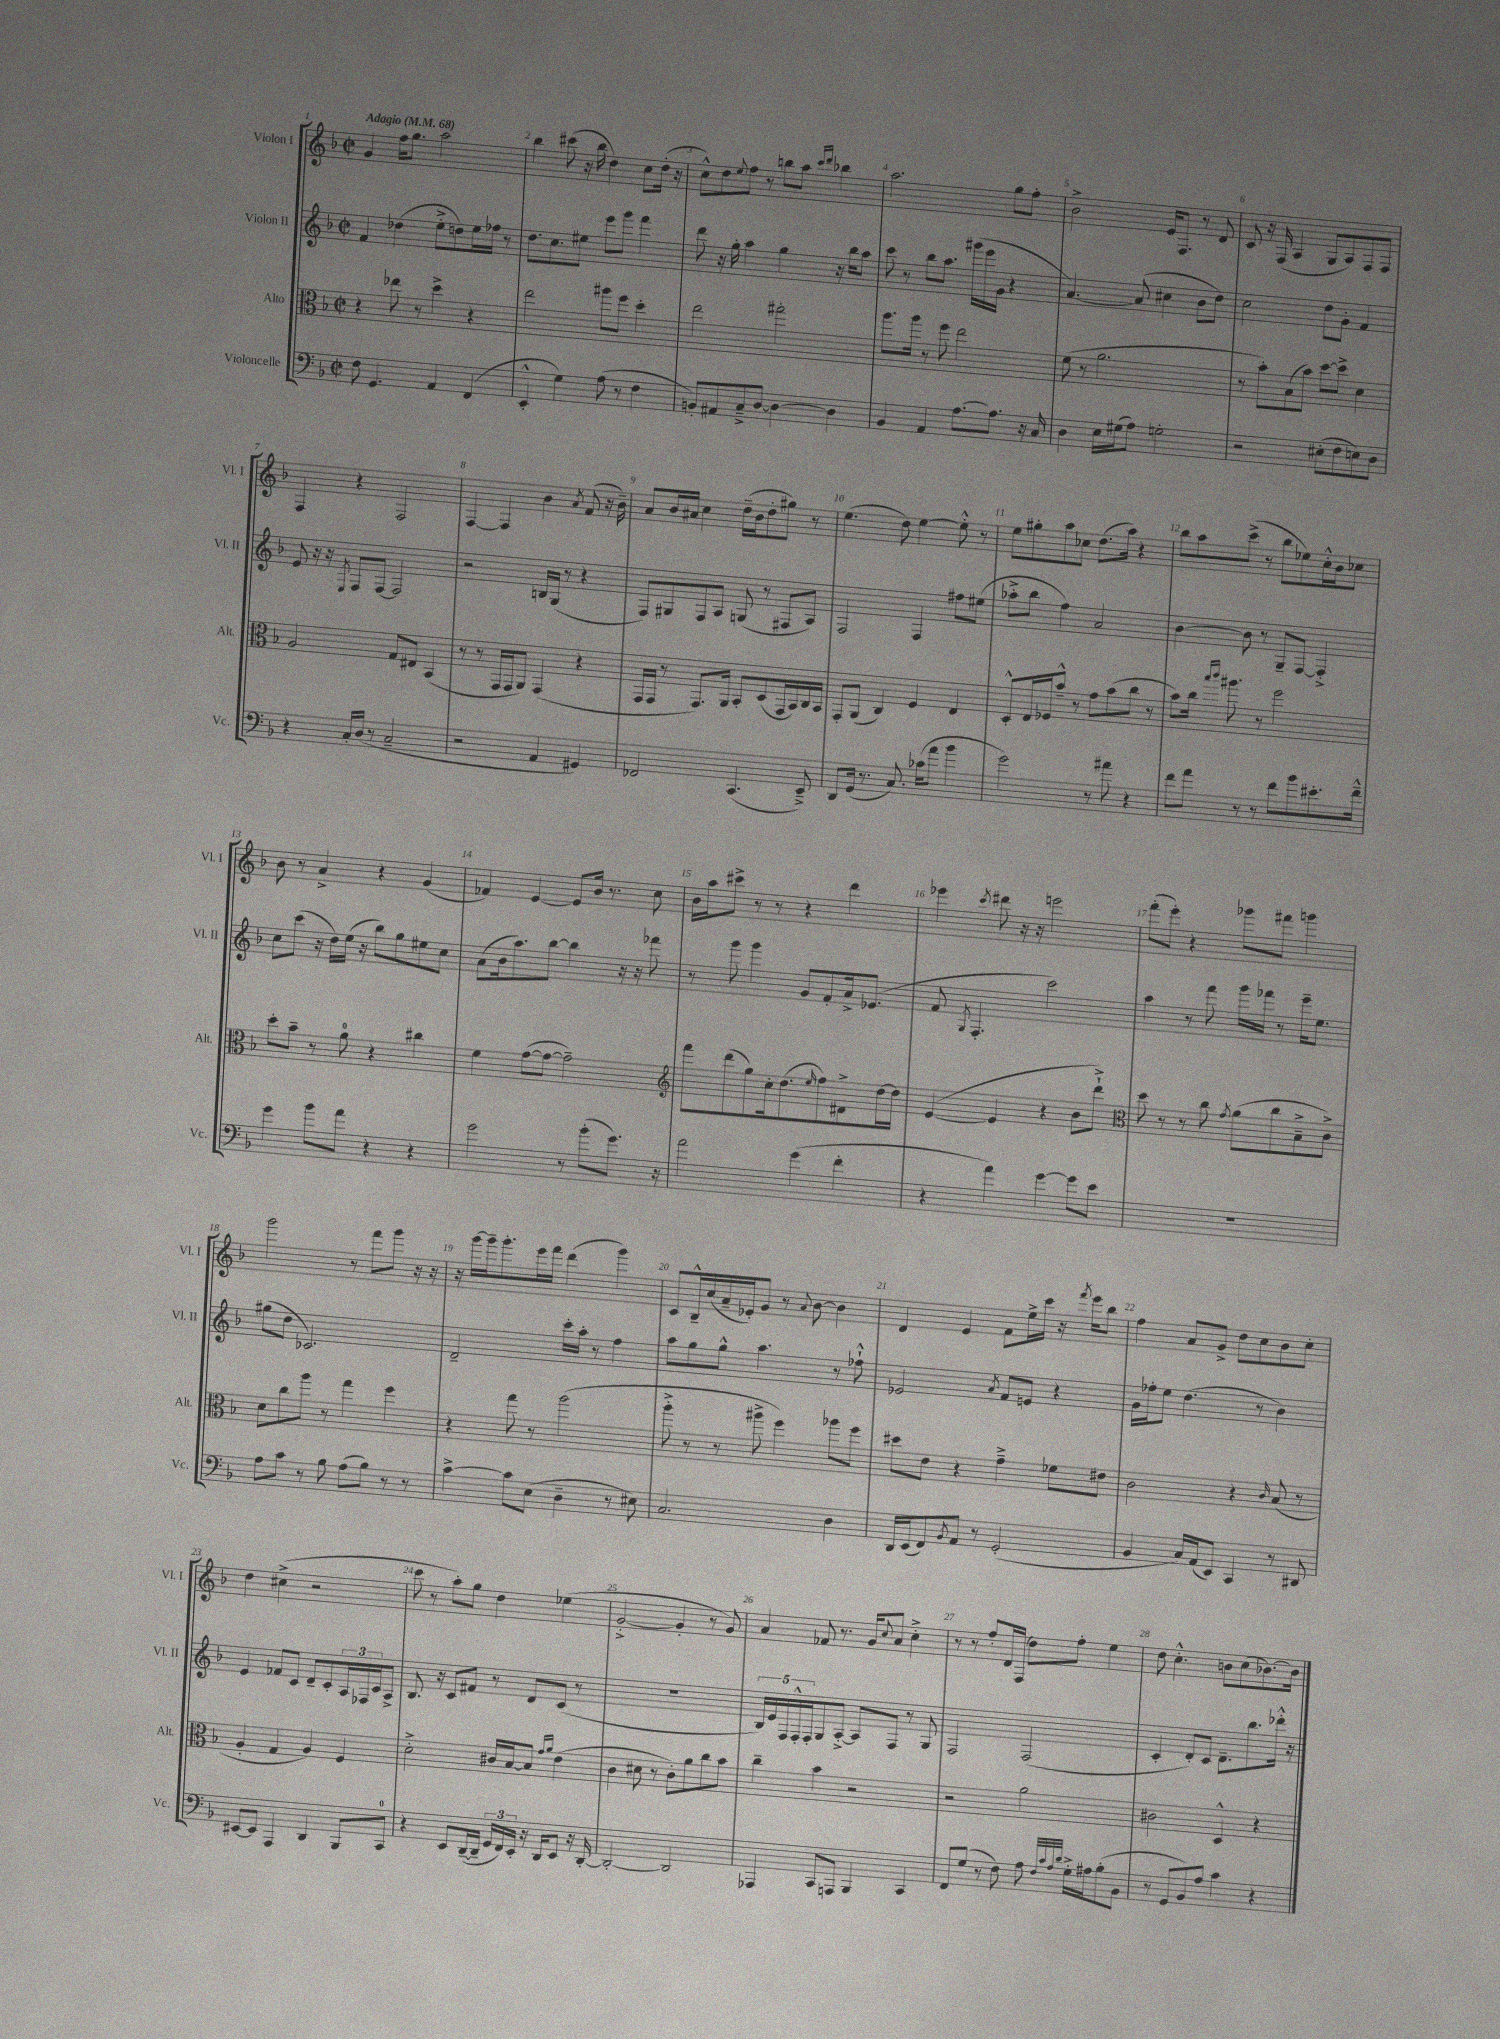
<<
\new StaffGroup <<
\new Staff = "s0" \with { instrumentName = "Violon I" shortInstrumentName = "Vl. I" } {
    \clef treble \key f \major \defaultTimeSignature \time 2/2 \tempo "Adagio" 4 = 68
    g'4 f''16 g''8. a''2 |
    bes''4 cis'''8( r16 bes''16 d''4) c''8 d''16-.( r16 |
    c''8-^) d''8 \appoggiatura { e''8 } f''8 r8 b''8 a''8 \grace { c'''16 d'''16 } bes''4 |
    a''2. g''8 f''8-. |
    bes'2-> e'16 f8. r8 d'8 |
    c'8 r16 f16( a4 g8 a8) f8 f8 |
    f4 r4 f2 |
    f4~ f4 bes'4 \acciaccatura { a'8 } f'8( r16 bes'16--) |
    a'8 bes'16 ais'16 c''4 d''16--( bes'16 d''8-. gis''8) r8 |
    e''4.( d''8) e''4~ e''8-.-^ r8 |
    e''8 gis''8-. a''8 ces''8 d''8.( a''16) r4 |
    bes''8 a''8 c'''8->( r8 bes''8 ees''8) c''16-.-^ bes'16 ces''8 |
    bes'8 r8 a'4-> r4 g'4( |
    fes'4) e'4~ e'8 bes'16 r8. c''8 |
    bes'16 a''16 cis'''8-> r8 r8 r4 d'''4 |
    ees'''4 \acciaccatura { c'''8 } dis'''8 r16 r16 e'''2 |
    f'''8-.( e'''8-.) r4 ges'''8 fis'''8 g'''4 |
    g'''2 r8 f'''8 g'''8 r16 r16 |
    r16 g'''16~ g'''16-- g'''8.-. e'''16 f'''16 d'''4( g'''4) |
    c'8 bes16---^ c''16( a'16-- ees'16-.) g'8 r8 \appoggiatura { a'8 } bes'8~ bes'4 |
    d'4 e'4 f'8 e''16-> c'''16 r16 \acciaccatura { f'''8 } e'''16 bes''8 |
    f''4 a'8 g'8-> d''8 c''8 bes'8 c''8-. |
    d''4 cis''4->( r2 |
    c'''8 r8 a''8-.) g''8 d''4 ees''4( |
    g'2~-.-> g'4-. r8 g'8) |
    a'4 fes'8 r8. g'16 \appoggiatura { c''8 } a'8 c''4-.-> |
    r8 r8 f''8-. d'16 f16( d''8) f''8-. e''4 |
    d''8 c''4.-.-^ b'8 c''8( bes'8.~) bes'16 \bar "|." |
}
\new Staff = "s1" \with { instrumentName = "Violon II" shortInstrumentName = "Vl. II" } {
    \clef treble \key f \major \defaultTimeSignature \time 2/2
    f'4 des''4( e''8-.-> d''8) e''16 fes''16 r8 |
    d''8. c''8. eis''8 e'''8 g'''8 f'''4 |
    d'''8 r16 g''16-. a''4 g''4 r16 bes''16 a''8 |
    c'''8 r8 bes''8 a''8. gis'''16( e'''16 g'16 r4 |
    a'4.~) a'8( cis''4 bes'8 d''8) |
    c''2 d''8 g'8-. f'4 |
    e'8 r16 r16 \acciaccatura { e8 } f8 f8~ f2 |
    r2 b16 g16( r8 r4 |
    f8) gis8 f8 a8 g8( r8 fis8 a8) |
    f2 f4 fis''8 eis''8( |
    aes''8-.-> bes''8 f''4) a'2 |
    bes'4~ bes'8 r8 g8-- f8~ f4-.-> |
    c''8 c'''8( r16 d''16) e''16( r16 bes''8) g''8 eis''8 c''8 |
    a'8( bes'16 a''8.) bes''8~ bes''4 r16 r16 fes'''8 |
    r8 g'''8 g'''4 g'8 f'8-. a'16-> ees'8.( |
    f'8 \acciaccatura { g8 } f4.-. c'''2) |
    a''4 r8 f'''8 g'''16 fes'''16 r8 e'''16-- e''8. |
    gis''8( d''8 ces'2.) |
    d'2-- c'''16-. a''16-. r8 f''4 |
    a''8 g''8 g''8-^ a''4. r8 fes''8-!-^ |
    ees'2 \acciaccatura { a'8 } f'8 e'8 r4 |
    g'16 fes''16-. e''8 d''4.( r8 bes'4) |
    e'4 fes'8 c'8 d'8-- c'8-. \tuplet 3/2 { a16 fes16 c'16 } a8-> |
    bes8. r16 c'8 fis'8 r8 d'8 c'8( r8 |
    R1 |
    \tuplet 5/4 { bes16) e'16 f16 f16-.-^ f16-. } g8 a8~-.-> a8 f8 r8 g8 |
    f2 f2( |
    c'4-. d'8-.) c'8 d'8.-- bes''8. des'''16-.-^ r16 \bar "|." |
}
\new Staff = "s2" \with { instrumentName = "Alto" shortInstrumentName = "Alt." } {
    \clef alto \key f \major \defaultTimeSignature \time 2/2
    r4 ees''8 r8 d''4-> r4 |
    e''2 ais''8 f''8 d''4-. |
    e''2 gis''2-. |
    a''8. a''16 r8 f''8 e''2 |
    f'8( r8 a'2. |
    r8 bes'8-.) bes8( bes'8) d''8~ d''8-> d'4 |
    a2 g8 eis8 bes,4( |
    r8 r8 g,16 g,16 a,8) g,4( r4 |
    g,16 g,16 r8 g,8.) a,16 bes,8-. d8( g,16 bes,16) c16 bes,16 |
    g,8-. a,8( c4) f4 e4 |
    d8-.-^ e16 fes16 bes'8---^ r8 g'8 bes'8( c''8 r8 |
    bes'8) c''16 \grace { bes''16 c'''16 } ais''8. r8 f''2 |
    d''8-. bes'8-- r8 a'8-0 r4 cis''4 |
    f'4 g'8~( g'8~ g'2--) |
    \clef treble f'''8 d'''8( g''8) c''16-. d''8.( \grace { e''16 } f''8) dis'8-> d''16~ d''16 |
    e'4~( e'4 r4 bes'8 d'''8-!->) |
    \clef alto d''8 r8 r8 c''8 \acciaccatura { g'8 } a'8( c''8 bes8---> c'8->) |
    d'8 c''8 a''8 r8 g''4 f''4 |
    r4 g''8 r8 a''2( |
    a''8-.-> r8 r8 ais''8-> f''4) aes''8 f''8 |
    dis''8 e'8 r4 g'4---> fes'8 eis'8 |
    c'2 r4 \grace { c'16 } bes8( r8 |
    a4-. g4 a4) f4 |
    d'2-.-> cis'16 bes16~ bes8 \grace { g'16 a'16 } e'4( |
    c'4 dis'8 r8 c'8-.) a'8 c''8 bes'8 |
    c''4-- bes'4 r2 |
    r2 a'2 |
    cis'2 d4-^ r4 \bar "|." |
}
\new Staff = "s3" \with { instrumentName = "Violoncelle" shortInstrumentName = "Vc." } {
    \clef bass \key f \major \defaultTimeSignature \time 2/2
    f8 g,4. a,4 f,4( |
    e,4-.-^ g4) a8( r8 f4 |
    b,8-.) ais,8 c8---> d8~ d4~ d4 |
    bes,4 a,4 a8.~ a8. r16 c16 |
    d4 e16 gis16( a8) g2-. |
    r2 eis8-.( f8 e8) d8 |
    r4 c16-. d16( r8 c2-- |
    r2 a,4 gis,4) |
    fes,2 c,4.( e,8--->) |
    d,8 g,16( r8. c8.) ces'16( a'8 bes'4 |
    g'2) r8 ais'8 r4 |
    f'8 a'8 r8 r8 f'8 bes'8 eis'8.-. f'16---^ |
    g'4 bes'8 a'8 r4 r4 |
    g'2 r8 bes'8-.( g'8.) r16 |
    a'2 g'4( f'4-. |
    r4 a'4) g'4~ g'8 e'8 |
    R1 |
    a8 c'8 r8 bes8 a8( bes8) r8 r8 |
    c'4~-> c'8 e8( d4-- r8 eis8) |
    c2. d4 |
    d,16 e,16( f,8) \acciaccatura { bes,8 } a,8 r8 g,2-.( |
    bes,4 c16) a,16( e,8) c,4 r8 dis,8 |
    eis,8~ eis,8 a,,4 d,4 bes,,8 c,8-0 |
    r4 e,8 d,16~--( d,16-- \tuplet 3/2 { g,16 f,16) e,16-. } r16 d,16 e,8 r16 d,16~-. |
    d,2~-. d,2 |
    aes,,4 c,8 a,,8 bes,,4 c,4 |
    f,8 g8( r8 f8) a8 \grace { f32 c'32 a32 d'32 } g16-.-> ais16 bes8-.( bes,8 |
    r8 g,8 bes,8) a8 c'4 r4 \bar "|." |
}
>>
>>
\layout { \context { \Score \override BarNumber.break-visibility = ##(#f #t #t) barNumberVisibility = #all-bar-numbers-visible } }
